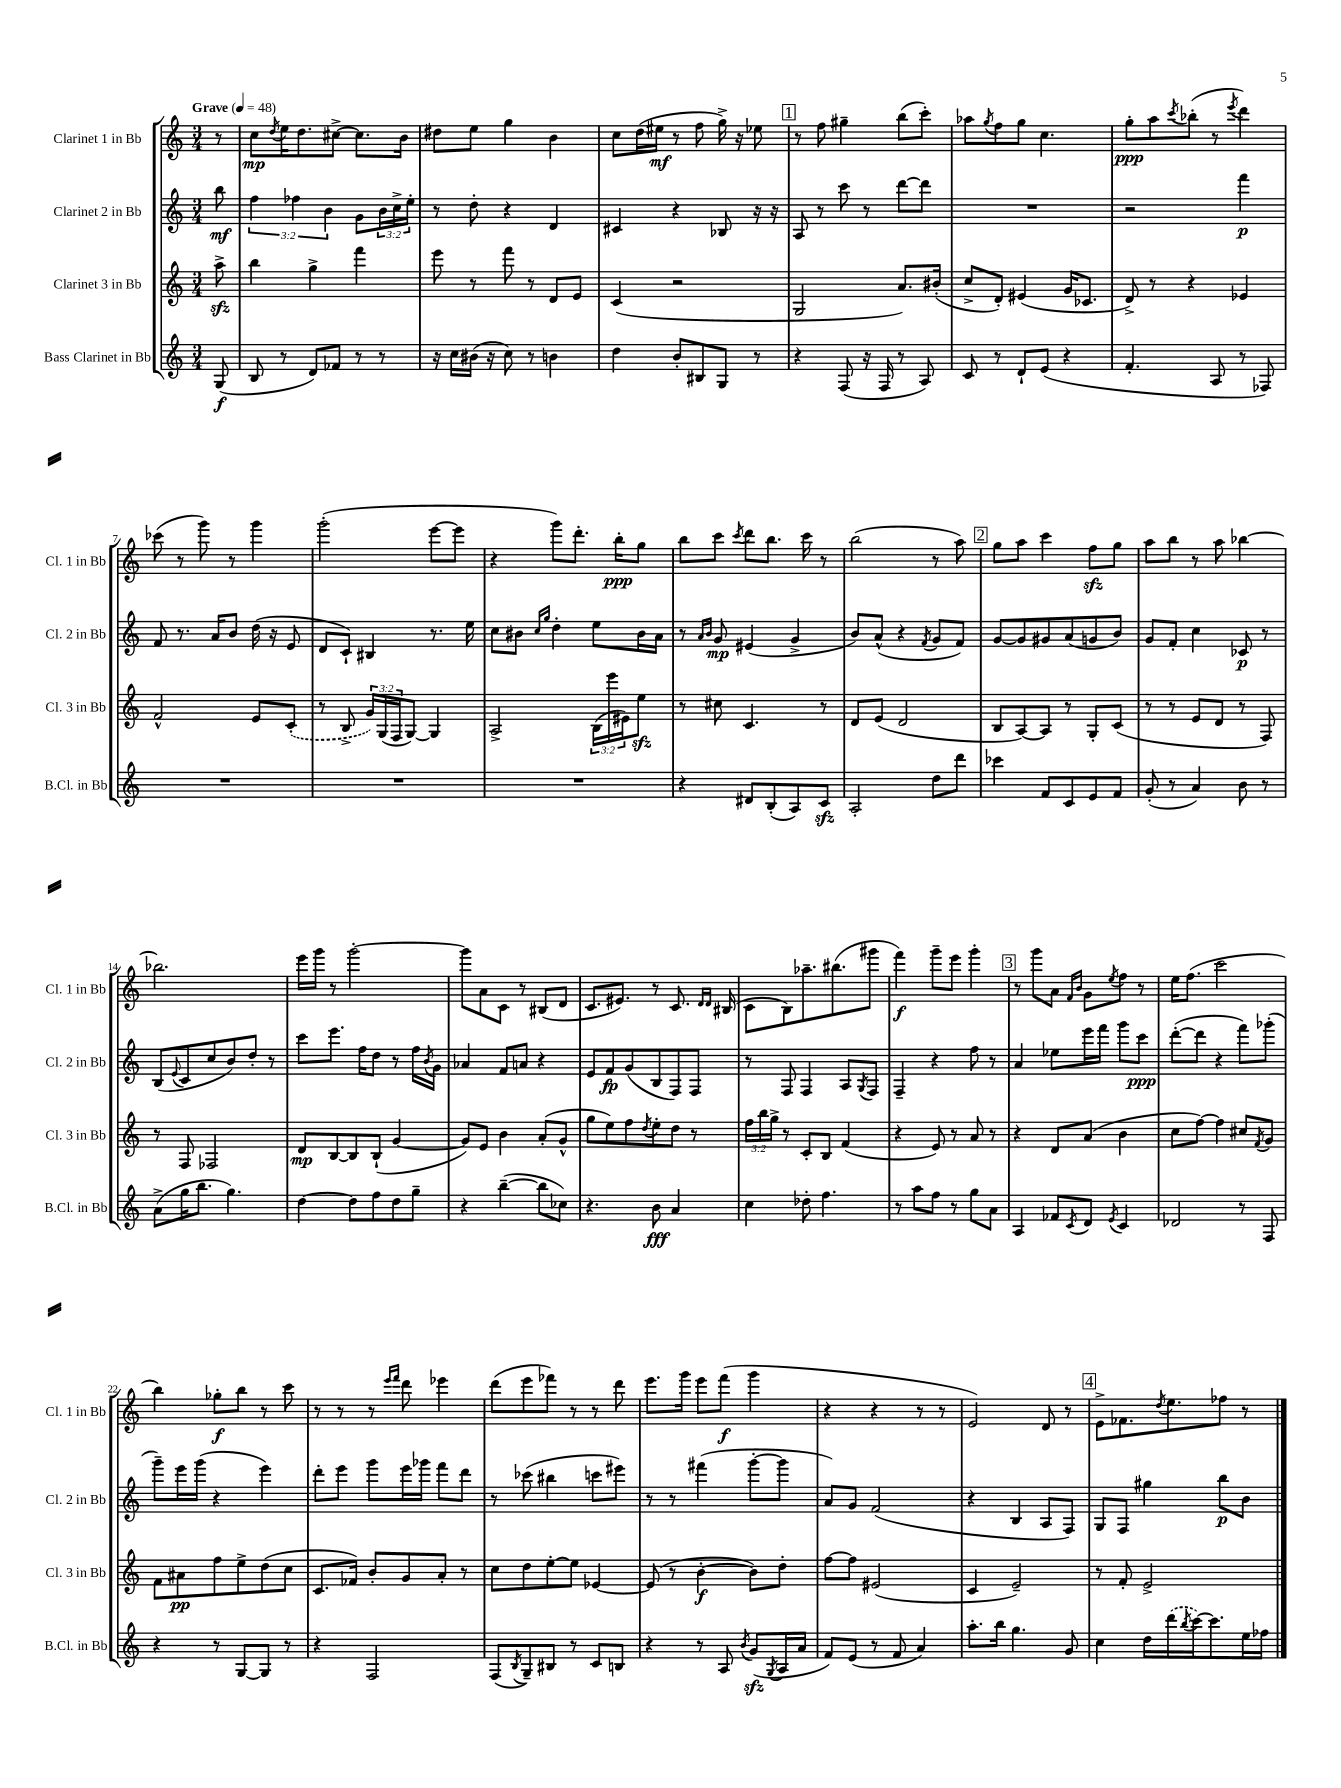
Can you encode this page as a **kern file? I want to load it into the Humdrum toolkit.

**kern	**kern	**kern	**kern
*staff4	*staff3	*staff2	*staff1
*clefG2	*clefG2	*clefG2	*clefG2
*k[]	*k[]	*k[]	*k[]
*M3/4	*M3/4	*M3/4	*M3/4
*MM48	*MM48	*MM48	*MM48
(8G/	8aa^\	8bb\	8r
=	=	=	=
8B/	4bb\	6ff\	8cc\L
.	.	.	8qdd/
8r	.	.	16ee\K
.	.	6ff-\	.
.	.	.	8.dd\
8d/L)	4gg^\	.	.
.	.	6b\	.
8f-/J	.	.	[8cc#^\J
8r	4fff\	8g\L	8.cc#\]L
8r	.	24b\L	.
.	.	24cc^\	.
.	.	.	16b\Jk
.	.	24ee'\JJ	.
=	=	=	=
16r	8eee\	8r	8dd#\L
16cc\LL	.	.	.
(16b#\JJ	8r	8dd'\	8ee\J
16r	.	.	.
8cc\)	8fff\	4r	4gg\
8r	8r	.	.
4b\	8d/L	4d/	4b\
.	8e/J	.	.
=	=	=	=
4dd\	(4c/	4c#/	8cc\L
.	.	.	(16dd\L
.	.	.	16ee#\JJ
8b'/L	2r	4r	8r
8B#/	.	.	8ff\
8G/J	.	8B-/	16gg^\)
.	.	.	16r
8r	.	16r	8ee-\
.	.	16r	.
=	=	=	=
4r	2G/	8A/	8r
.	.	8r	8ff\
(8F/	.	8ccc\	4gg#~\
16r	.	8r	.
16F/	.	.	.
8r	8.a/L)	[8ddd\L	(8bb\L
8A/)	.	8ddd\]J	8ccc'\J)
.	(16b#'/Jk	.	.
=	=	=	=
8c/	8cc^/L	2.r	8aa-\L
.	.	.	8qgg/
8r	8d'/J)	.	8ff\
8d`/L	(4e#/	.	8gg\J
(8e/J	.	.	4.cc\
4r	16g/LK	.	.
.	8.c-/J	.	.
=	=	=	=
4.f'/	8d^/)	2r	8gg'\L
.	8r	.	8aa\
.	.	.	8qccc/
.	4r	.	(8bb-'\J
8A/	.	.	8r
.	.	.	8qeee/
8r	4e-/	4fff\	4ddd\)
8F-/)	.	.	.
=	=	=	=
2.r	2f^^/	8f/	(8ccc-\
.	.	8.r	8r
.	.	.	8ggg\)
.	.	16a/LK	.
.	.	8b/J	8r
.	8e/L	(16dd\	4ggg\
.	.	16r	.
.	(8c'/J	8e/	.
=	=	=	=
2.r	8r	8d/L	(2ggg'\
.	8B^/	8c`/J)	.
.	24g/LL)	4B#/	.
.	(24G/	.	.
.	24F/J	.	.
.	[8G/J)	.	.
.	4G/]	8.r	[8eee\L
.	.	.	8eee\]J
.	.	16ee\	.
=	=	=	=
2.r	2A^/	8cc\L	4r
.	.	8b#\J	.
.	.	16qqcc/LL	.
.	.	16qqgg/JJ	.
.	.	4dd'\	8ggg\L)
.	.	.	8.ddd'\J
.	(24B\LL	8ee\L	.
.	24eee\	.	.
.	.	.	16bb'\LK
.	24e#\J)	.	.
.	8ee\J	16b#\L	8gg\J
.	.	16a\JJ	.
=	=	=	=
4r	8r	8r	8bb\L
.	.	16qqa/LL	.
.	.	16qqb/JJ	.
.	8cc#\	8g/	8ccc\J
.	.	.	8qccc/
8d#/L	4.c/	(4e#/	8ddd\L
(8B'/	.	.	8.bb\J
8A/)	.	4g^/	.
.	.	.	16ccc\
8c/J	8r	.	8r
=	=	=	=
2A'/	8d/L	8b/L)	(2bb\
.	(8e/J	(8a^^/J	.
.	2d/	4r	.
.	.	8qf/	.
8dd\L	.	8g/L	8r
8ddd\J	.	8f/J)	8aa\)
=	=	=	=
4ccc-\	8B/L	[8g/L	8gg\L
.	[8A/)	8g/]	8aa\J
8f/L	8A/]J	8g#/	4ccc\
8c/	8r	(8a/	.
8e/	8G'/L	8g/	8ff\L
8f/J	(8c/J	8b/J)	8gg\J
=	=	=	=
(8g'/	8r	8g/L	8aa\L
8r	8r	8f'/J	8bb\J
4a/)	8e/L	4cc\	8r
.	8d/J	.	8aa\
8b\	8r	8c-/	[4bb-\
8r	8F/)	8r	.
=	=	=	=
(8a^\L	8r	(8B/L	2.bb-\]
.	.	8qqe/	.
16gg\K	8F/	8c/	.
8.bb\J	.	.	.
.	2F-/	8cc/	.
4.gg\)	.	8b/)	.
.	.	8dd'/J	.
.	.	8r	.
=	=	=	=
[4dd\	8d/L	8ccc\L	16eee\LL
.	.	.	16ggg\JJ
.	[8B/	8.eee\J	8r
8dd\]L	8B/]	.	[2ggg'\
.	.	16ff\LK	.
8ff\	(8B`/J	8dd\J	.
8dd\	[4g/	8r	.
8gg~\J	.	16ff\LL	.
.	.	8qb/	.
.	.	16g\JJ	.
=	=	=	=
4r	8g/]L)	4a-/	8ggg\]L
.	8e/J	.	8a\
([4bb~\	4b\	8f/L	8c\J
.	.	8a/J	8r
8bb\]L	(8a'/L	4r	(8B#/L
8cc-\J)	8g^^/J	.	8d/J
=	=	=	=
4.r	8gg\L	8e/L	8.c/L
.	8ee\)	8f/	.
.	.	.	8.e#/J)
.	8ff\	(8g/	.
.	8qdd/	.	.
8b\	8ee'\	8B/	8r
4a/	8dd\J	8F/)	8.c/
.	8r	8F/J	.
.	.	.	16qqd/LL
.	.	.	16qqd/JJ
.	.	.	(16B#/
=	=	=	=
4cc\	24ff\LL	8r	8c\L
.	24bb\	.	.
.	24gg^\JJ	.	.
.	8r	8F/	8B\)
8dd-'\	8c'/L	4F/	8.aa-~\
4.ff\	8B/J	.	.
.	.	.	(8.bb#\
.	(4f/	8A/L	.
.	.	8qG/	.
.	.	8F/J	8ggg#\J
=	=	=	=
8r	4r	4F~/	4fff\)
8aa\L	.	.	.
8ff\J	8e/)	4r	8ggg~\L
8r	8r	.	8eee\J
8gg\L	8a/	8ff\	4ggg'\
8a\J	8r	8r	.
=	=	=	=
4A/	4r	4a/	8r
.	.	.	8ggg\L
8f-/L	8d/L	8ee-\L	8a\J
.	.	.	16qqf/LL
8qc/	.	.	16qqb/JJ
8d/J	(8a/J	16eee\L	8g\L
.	.	16fff\JJ	.
8qe/	.	.	8qee/
4c/	4b\	8ggg\L	8ff\J
.	.	8ccc\J	8r
=	=	=	=
2d-/	8cc\L	([8ddd'\L	16ee\LK
.	.	.	(8.ff\J
.	[8ff\J)	8ddd\]J	.
.	4ff\]	4r	2ccc\
8r	8cc#/L	8fff\L)	.
.	8qf/	.	.
8F/	8g/J	(8ggg-'\J	.
=	=	=	=
4r	8f\L	8ggg~\L)	4bb\)
.	8a#\	16eee\L	.
.	.	(16ggg\JJ	.
8r	8ff\	4r	8gg-'\L
[8G/L	8ee^\	.	8bb\J
8G/]J	(8dd\	4eee\)	8r
8r	8cc\J	.	8ccc\
=	=	=	=
4r	8.c/L	8ddd'\L	8r
.	.	8eee\J	8r
.	16f-/Jk)	.	.
2F/	8b'/L	8ggg\L	8r
.	.	.	16qqeee/LL
.	.	.	16qqfff/JJ
.	8g/	16eee\L	8ddd\
.	.	16ggg-\JJ	.
.	8a'/J	8fff\L	4eee-\
.	8r	8ddd\J	.
=	=	=	=
(8F/L	8cc\L	8r	(8ddd\L
8qB/	.	.	.
8G~/)	8dd\	(8ccc-\	8eee\
8B#/J	[8ee'\	4bb#\	8fff-\J)
8r	8ee\]J	.	8r
8c/L	[4e-/	8ccc\L	8r
8B/J	.	8eee#\J)	8ddd\
=	=	=	=
4r	(8e-/]	8r	8.eee\L
.	8r	8r	.
.	.	.	16ggg\Jk
8r	[4b'\	(4fff#\	8eee\L
8A/	.	.	(8fff\J
8qb/	.	.	.
(8g/L	8b\]L)	[8ggg'\L	4ggg\
8qG/	.	.	.
16A/L	8dd'\J	8ggg\]J	.
16a/JJ	.	.	.
=	=	=	=
8f/L)	[8ff\L	8a/L)	4r
(8e/J	8ff\]J	8g/J	.
8r	(2e#/	(2f/	4r
8f/	.	.	.
4a/)	.	.	8r
.	.	.	8r
=	=	=	=
8.aa'\L	4c/	4r	2e/)
16bb\Jk	.	.	.
4.gg\	2e~/)	4B/	.
.	.	8A/L	8d/
8g/	.	8F/J)	8r
=	=	=	=
4cc\	8r	8G/L	8e^\L
.	8f'/	8F/J	8.f-\
16dd\LL	2e^/	4gg#\	.
.	.	.	8qdd/
(16ddd\	.	.	8.ee\
8qbb/	.	.	.
[16ccc\J)	.	.	.
8.ccc\]	.	.	.
.	.	8bb\L	8ff-\J
16ee\L	.	8b\J	8r
16ff-\JJ	.	.	.
==	==	==	==
*-	*-	*-	*-
